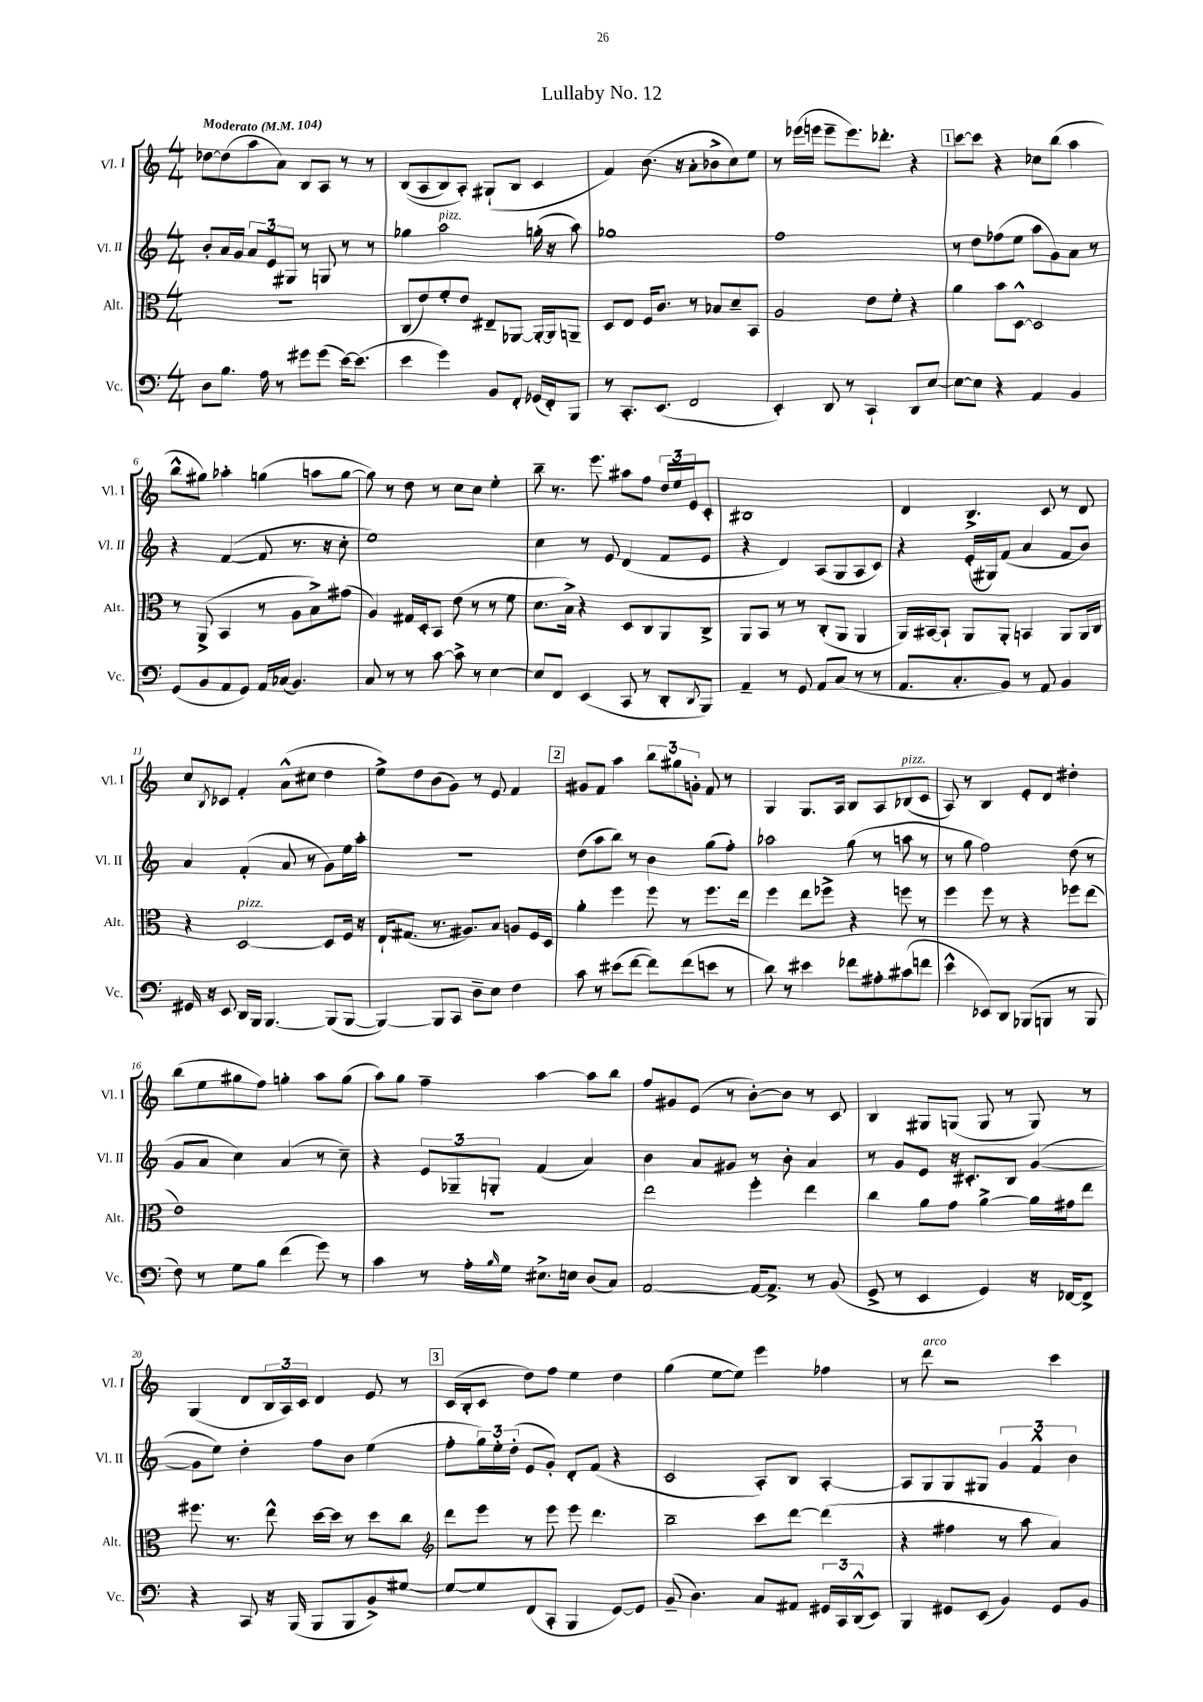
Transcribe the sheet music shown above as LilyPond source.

\header { title = "Lullaby No. 12" }
<<
\new StaffGroup <<
\new Staff = "s0" \with { instrumentName = "Vl. I" shortInstrumentName = "Vl. I" } {
    \clef treble \key c \major \numericTimeSignature \time 4/4 \tempo "Moderato" 4 = 104
    des''8~ des''8( a''8 a'8) b8 a8 r8 r8 |
    b8(\( a8 b8) a8-.\) gis8-!( b8 c'4 |
    f'4) b'8.( r16 a'8-. bes'8-> c''8) e''8 |
    r8 ees'''16( e'''16 e'''8-- e'''8.) des'''8.-. r4 |
    \mark \markup { \box "1" } c'''8~ c'''8 r4 ces''8 b''8( a''4 |
    b''8-^ gis''8) aes''4-. g''4( a''8 g''8~ |
    g''8) r8 d''8 r8 c''8 c''8 e''4-. |
    b''8-- r8. e'''8. ais''8 f''8 \tuplet 3/2 { d''16 e''16 e'16 } c'8-. |
    bis1 |
    d'4 b4.-> c'8 r8 d'8 |
    c''8 \acciaccatura { b8 } ces'8 f'4-. a'8-^( cis''8 d''4 |
    e''8->) d''8 b'8( g'8) r8 e'8 f'4 |
    \mark \markup { \box "2" } gis'8 f'8 a''4 \tuplet 3/2 { b''8 gis''8 g'8-. } f'8 r8 |
    g4 g8. a16 b8 a8 bes8^\markup { \italic "pizz." }( c'8 |
    a8) r8 b4 e'8-. d'8 dis''4-. |
    b''8( e''8 gis''8 f''8) g''4-. a''8 g''8( |
    a''8) g''8 f''4-- a''4~ a''8 b''8 |
    f''8 gis'8 e'8( r8 b'8~-.) b'8 r8 c'8 |
    b4 gis8 g8( g8 r8 g8) r8 |
    g4( d'8 \tuplet 3/2 { b16 a16) c'16 } d'4 e'8 r8 |
    \mark \markup { \box "3" } c'16( b16-. c'8 d''8) f''8 e''4 d''4 |
    g''4( e''8~ e''8) e'''4 fes''4 |
    r8 d'''8^\markup { \italic "arco" } r2 c'''4 \bar "|." |
}
\new Staff = "s1" \with { instrumentName = "Vl. II" shortInstrumentName = "Vl. II" } {
    \clef treble \key c \major \numericTimeSignature \time 4/4
    b'8-. a'16 g'16 \tuplet 3/2 { a'8 e'8 gis8 } r8 g8 r8 r8 |
    ges''4 a''2^\markup { \italic "pizz." } g''16-.( r16 a''8) |
    ges''1 |
    f''1 |
    \mark \markup { \box "1" } r8 d''8 fes''8( e''8 a''8 g'8) a'8 r8 |
    r4 f'4~( f'8 r8. r16 c''8-. |
    e''1) |
    c''4 r8 e'8 d'4( f'8 e'8 |
    r4 d'4) a8( g8 a8 c'8) |
    r4 e'16-.( gis16) f'8( a'4 f'8 b'8) |
    a'4 f'4-.( a'8 r8 g'8) e''16 a''16-. |
    R1 |
    \mark \markup { \box "2" } d''8( a''8 b''8) r8 b'4 g''8( f''8-.) |
    aes''2 g''8( r8 a''8 r8 |
    r8 g''8 f''2) d''8( r8 |
    g'8 a'8 c''4) a'4( r8 c''8--) |
    r4 \tuplet 3/2 { e'8 ges8-- g8-. } f'4( a'4) |
    b'4 a'8 gis'8 r8 b'8-. a'4 |
    r8 g'8 e'8 r16 cis'8.-. b8 g'4~( |
    g'8 e''8) d''4-. f''8 b'8 e''4( |
    \mark \markup { \box "3" } f''8-. \tuplet 3/2 { g''16) e''16-. d''16-.( } e'8 g'8-.) d'8-. f'8( r4 |
    c'2 a8-.) b8 a4~-. |
    a8 g8 g8 gis8 \tuplet 3/2 { g'4 f'4-^ b'4 } \bar "|." |
}
\new Staff = "s2" \with { instrumentName = "Alt." shortInstrumentName = "Alt." } {
    \clef alto \key c \major \numericTimeSignature \time 4/4
    r1 |
    c8( e'8) f'8-. e'8 eis8-- aes,8~ aes,16~-. aes,16 a,8-- |
    d8 e8 f16 c'8. r8 bes8 d'8-- b,8 |
    a2 e'8 f'8-. r4 |
    \mark \markup { \box "1" } a'4 b'8 d8~-^ d2 |
    r8 a,8->( b,4 r8 a8 b8->) gis'8( |
    a4) gis16 d16-. b,8 e'8( r8 r8 f'8 |
    d'8. b16->) r4 d8 c8 a,8 c8-> |
    a,8 b,8 r8 r8 c8-.( a,8 a,4 |
    a,16) bis,16~ bis,8-! a,8 a,8-. b,4 a,8 a,16 c16 |
    r4 d2~^\markup { \italic "pizz." } d8 f16 r16 |
    e16-! gis8.( r8. ais8.) b8 a8 f16 d16 |
    \mark \markup { \box "2" } a'4-. f''4 f''8 r8 f''8. e''16 |
    f''4 e''8 fes''8-> r4 f''8 r8 |
    f''4 f''8 r8 r4 fes''8 e''8( |
    e'1) |
    R1 |
    e''2 f''4-. e''4 |
    c''4 a'8 g'8 a'4~-> a'16 gis'16 e''8 |
    fis''8. r8. e''8-^ d''16~ d''16 r8 d''8 c''8 |
    \mark \markup { \box "3" } \clef treble d'''8 e'''8 r8 e'''8 e'''8 d'''4. |
    b''2-- c'''8 d'''8~ d'''4( |
    r4 fis''4 r8 a''8 a'4) \bar "|." |
}
\new Staff = "s3" \with { instrumentName = "Vc." shortInstrumentName = "Vc." } {
    \clef bass \key c \major \numericTimeSignature \time 4/4
    d8 b8. a16 r8 gis'8 gis'8( e'16~) e'8.( |
    e'4 g'4) b,8 f,8-. ges,16( f,16-.) b,,8 |
    r8 c,8.-. e,8.( f,2 |
    e,4-.) d,8 r8 c,4-! d,8 e8~ |
    \mark \markup { \box "1" } e8~ e8 r4 a,4 b,4 |
    g,8( b,8 a,8 g,8) a,16 ces16( b,4.) |
    c8 r8 r8 c'8~ c'8-> r8 e4~ |
    e8 f,8 e,4( c,8 r8 d,8-. \acciaccatura { d,8 } b,,8) |
    a,4-- r8 g,8 a,8 c8( r8 r8 |
    a,8. c8.-. b,8) r8 a,8 b,4 |
    gis,16 r16 e,8 d,16 b,,16 b,,4.~ b,,8( b,,8~ |
    b,,4~) b,,8 c,8 d8-- e8 f4 |
    \mark \markup { \box "2" } c'8 r8 eis'8( f'8~ f'8) f'8( e'8 r8 |
    d'8) r8 eis'4 fes'8 ais8-. cis'8( f'8 |
    e'4-^ ees,8) d,8 bes,,8( b,,8 r8 b,,8 |
    f8) r8 g8 b8 f'4( g'8) r8 |
    c'4 r8 a16-. \grace { b16 } g16 eis8.-> e16 d8( c8) |
    a,2~ a,16~ a,8.-> r8 b,8( |
    g,8-> r8 e,4 g,4) r16 fes,16~ fes,8-> |
    r4 c,8 r16 b,,16( b,,8 b,,8 b,8->) gis8~ |
    \mark \markup { \box "3" } gis8~ gis8 f,8( c,8-. b,,4 g,8~) g,8 |
    b,8--( d4.) c8 ais,8 \tuplet 3/2 { gis,16 c,16 d,16-^( } e,8) |
    b,,4 gis,8 e,8( b,4) gis,8 b,8 \bar "|." |
}
>>
>>
